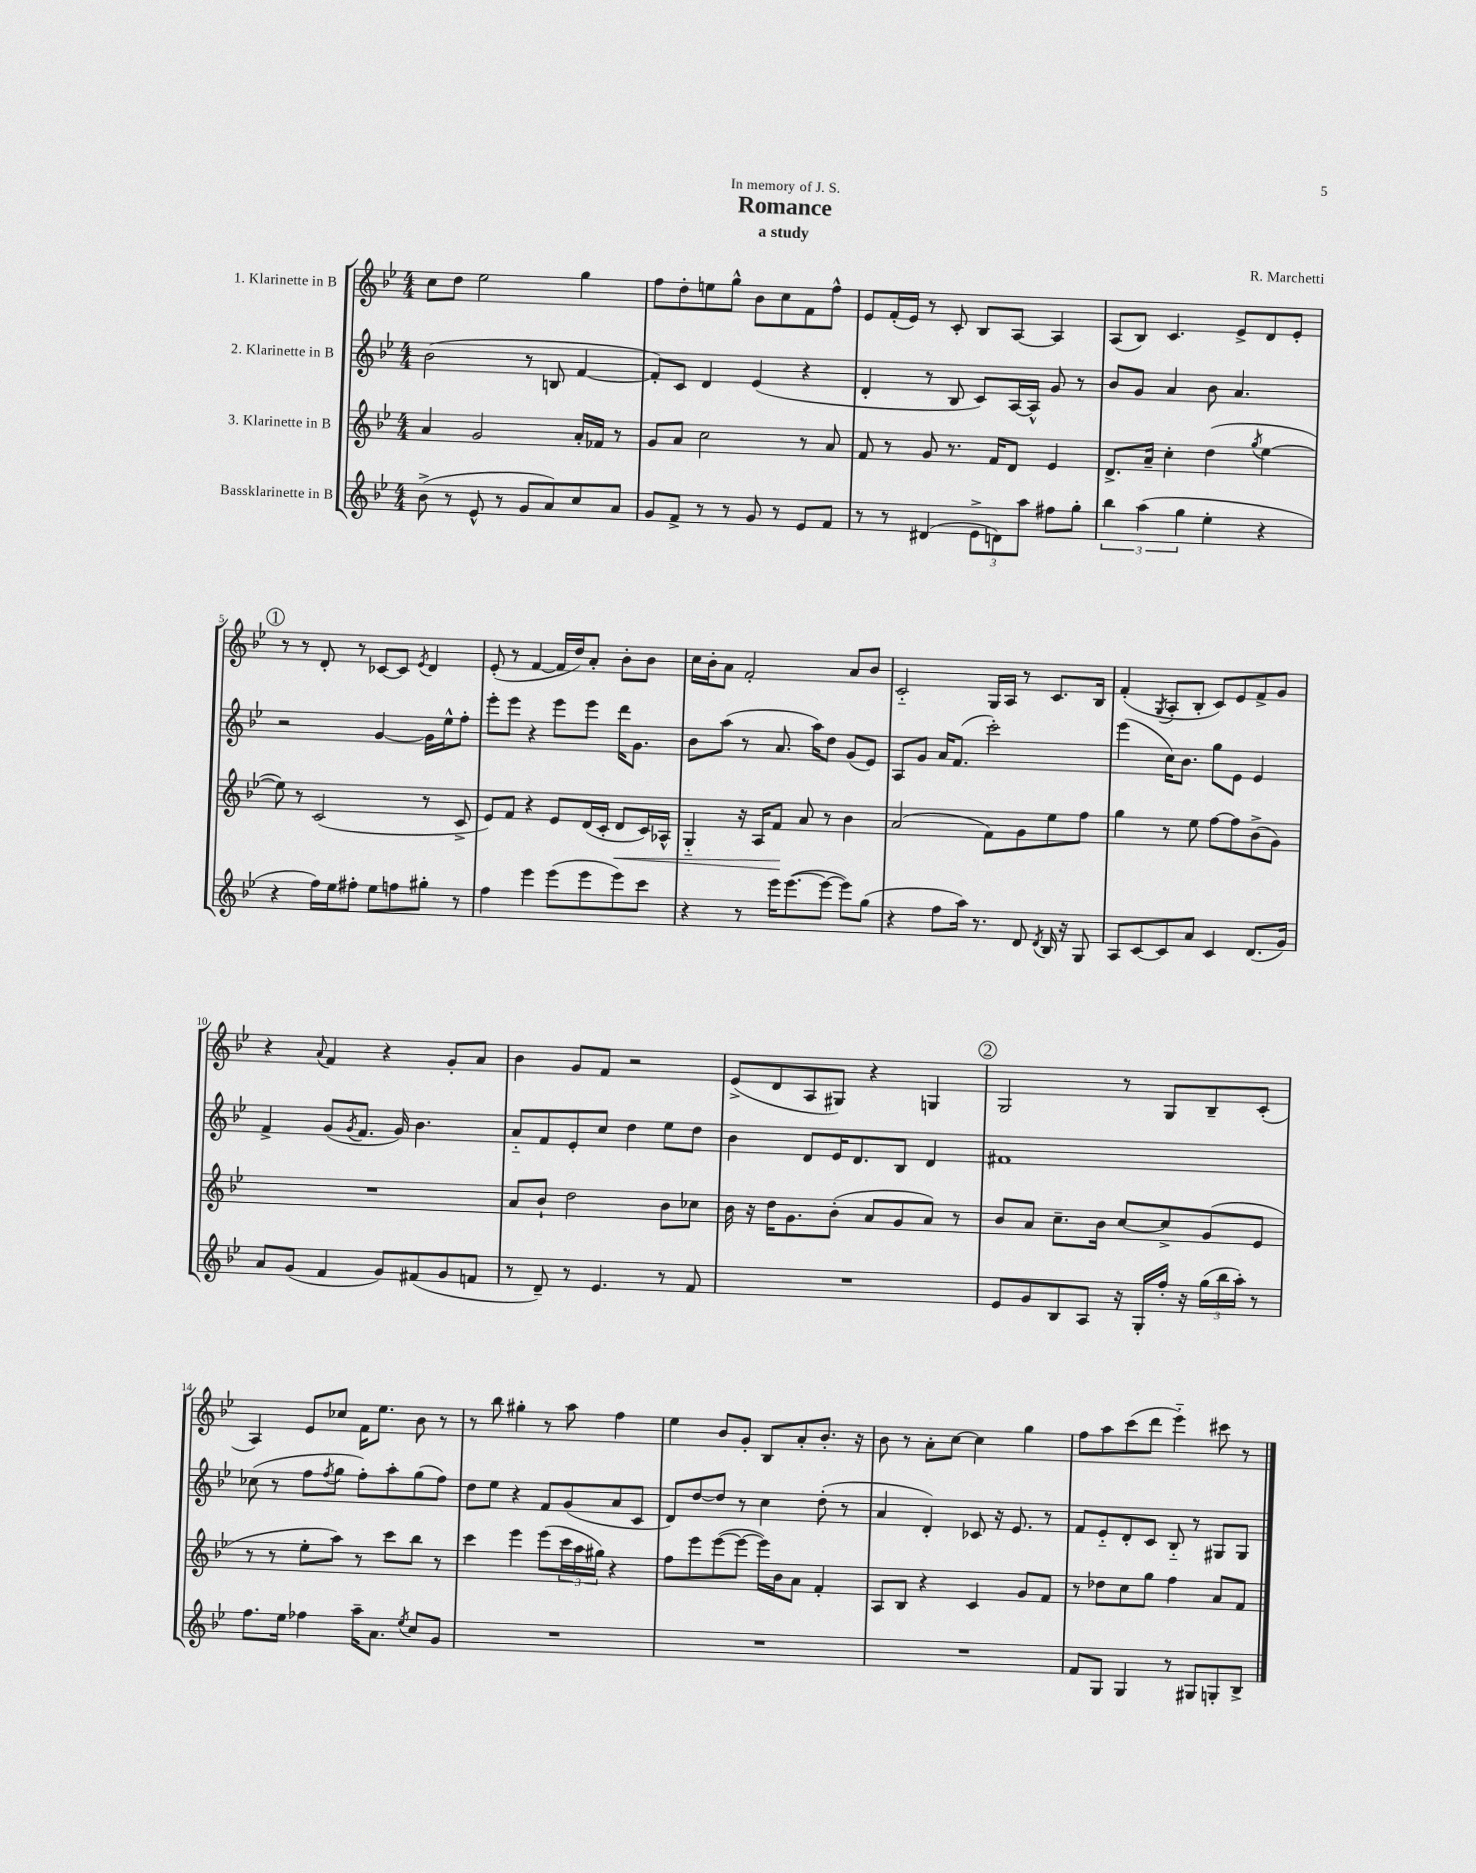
\header { title = "Romance" composer = "R. Marchetti" subtitle = "a study" dedication = "In memory of J. S." }
<<
\new StaffGroup <<
\new Staff = "s0" \with { instrumentName = "1. Klarinette in B" } {
    \clef treble \key bes \major \numericTimeSignature \time 4/4
    c''8 d''8 ees''2 g''4 |
    f''8 d''8-. e''8 g''8-^ bes'8 c''8 f'8 f''8-^ |
    ees'8 f'16-.( ees'16) r8 c'8-. bes8 a8~ a4 |
    a8( bes8) c'4. ees'8-> d'8 ees'8-. |
    \mark \markup { \circle "1" } r8 r8 d'8-. r8 ces'8~ ces'8 \acciaccatura { ees'8 } d'4 |
    ees'8-.( r8 f'4~ f'16 d''16) a'8-. bes'8-. bes'8 |
    c''16 bes'16-. a'8 f'2-. a'8 bes'8 |
    c'2-_ g16 a16 r8 c'8. bes16 |
    f'4-.( \acciaccatura { g8 } a8-. bes8-. c'8) ees'8 f'8-> g'8 |
    r4 \appoggiatura { a'8 } f'4 r4 g'8-. a'8 |
    bes'4 g'8 f'8 r2 |
    ees'8->( d'8 a8 gis8) r4 g4 |
    \mark \markup { \circle "2" } g2 r8 g8 bes8-- c'8-.( |
    a4) ees'8 ces''8 f'16 ees''8. bes'8 r8 |
    r8 bes''8 gis''4-. r8 a''8 f''4 |
    ees''4 bes'8 g'8-. bes8 a'8-. bes'8.-. r16 |
    bes'8 r8 a'8-. c''8~ c''4 g''4 |
    f''8 a''8 c'''8( d'''8 ees'''4-_) cis'''8 r8 \bar "|." |
}
\new Staff = "s1" \with { instrumentName = "2. Klarinette in B" } {
    \clef treble \key bes \major \numericTimeSignature \time 4/4
    bes'2( r8 b8 f'4~ |
    f'8-.) c'8 d'4 ees'4( r4 |
    d'4-. r8 bes8 c'8) a16~ a16-^ g'8 r8 |
    bes'8 g'8 a'4 bes'8 a'4. |
    \mark \markup { \circle "1" } r2 g'4~ g'16 ees''16-^ f''8-. |
    ees'''8-. ees'''8 r4 ees'''8 ees'''8 d'''16 g'8. |
    bes'8 a''8( r8 a'8. a''16) d''8 g'8( ees'8) |
    a8 g'8 a'16 f'8.( c'''2-.) |
    ees'''4( c''16) bes'8. g''8 ees'8 ees'4 |
    f'4-> g'8( \acciaccatura { g'8 } f'8. g'16) bes'4. |
    a'8-_ f'8 ees'8-. c''8 d''4 ees''8 d''8 |
    bes'4 d'8 ees'16 d'8. bes8 d'4 |
    \mark \markup { \circle "2" } fis'1 |
    ces''8( r8 f''8 \acciaccatura { f''8 } g''8 f''8-.) a''8-. g''8( f''8) |
    d''8 ees''8 r4 f'8 g'8( a'8 c'8 |
    d'8) d''8~ d''8 r8 c''4 d''8-.( r8 |
    a'4 d'4-.) ces'8 r16 ees'8. r8 |
    f'8 ees'8-_ d'8-. c'8 bes8-_ r8 gis8 gis8 \bar "|." |
}
\new Staff = "s2" \with { instrumentName = "3. Klarinette in B" } {
    \clef treble \key bes \major \numericTimeSignature \time 4/4
    a'4 g'2 a'16-. fes'16 r8 |
    g'8 a'8 c''2 r8 a'8 |
    f'8 r8 g'8 r8. f'16 d'8 ees'4 |
    d'8.-> a'16-- c''4-. d''4( \acciaccatura { g''8 } ees''4~ |
    \mark \markup { \circle "1" } ees''8) r8 c'2( r8 c'8-> |
    ees'8) f'8 r4 ees'8 d'16( c'16-. d'8\< c'16) aes16-^ |
    g4-_ r16 a16 f'8\! a'8 r8 bes'4 |
    a'2( f'8) g'8 ees''8 f''8 |
    g''4 r8 ees''8 f''8~ f''8 bes'8->( g'8) |
    R1 |
    a'8 bes'8-! d''2 bes'8 ces''8 |
    bes'16 r16 d''16 g'8. bes'8-.( a'8 g'8 a'8) r8 |
    \mark \markup { \circle "2" } bes'8 a'8 c''8.-- bes'16 c''8~ c''8-> g'8( ees'8 |
    r8 r8 ees''8-. a''8) r8 c'''8 bes''8 r8 |
    c'''4 ees'''4 ees'''8( \tuplet 3/2 { c'''16 a''16 gis''16) } r4 |
    f''8 ees'''8 ees'''8~( ees'''8~ ees'''16) bes'16 a'8 f'4-. |
    a8 bes8 r4 c'4 g'8 f'8 |
    r8 des''8 c''8 g''8 f''4 a'8 f'8 \bar "|." |
}
\new Staff = "s3" \with { instrumentName = "Bassklarinette in B" } {
    \clef treble \key bes \major \numericTimeSignature \time 4/4
    bes'8->( r8 ees'8-^ r8 g'8 a'8) c''8 a'8 |
    g'8 f'8-> r8 r8 g'8 r8 ees'8 f'8 |
    r8 r8 dis'4( \tuplet 3/2 { ees'8-> d'8) a''8 } fis''8 g''8-. |
    \tuplet 3/2 { bes''4 a''4( g''4 } ees''4-. r4 |
    \mark \markup { \circle "1" } r4 f''16) ees''16 fis''8-. ees''8 f''8 gis''8-. r8 |
    f''4 ees'''4 ees'''8( ees'''8 ees'''8) c'''8 |
    r4 r8 ees'''16 ees'''8.~( ees'''8~ ees'''8) g''8( |
    r4 f''8 a''16) r8. d'8 \acciaccatura { d'8 } bes16 r16 g8 |
    a8 c'8~ c'8 a'8 c'4 d'8.( g'16) |
    a'8 g'8( f'4 g'8) fis'8( g'8 f'8 |
    r8 d'8--) r8 ees'4. r8 f'8 |
    R1 |
    \mark \markup { \circle "2" } ees'8 g'8 bes8 a8 r16 g16-. f''16-. r16 \tuplet 3/2 { g''16( bes''16 a''16-.) } r8 |
    f''8. ees''16 fes''4 a''16-- a'8. \acciaccatura { ees''8 } c''8 g'8 |
    R1 |
    R1 |
    R1 |
    f'8 g8 g4 r8 gis8 g8-. bes8-> \bar "|." |
}
>>
>>
